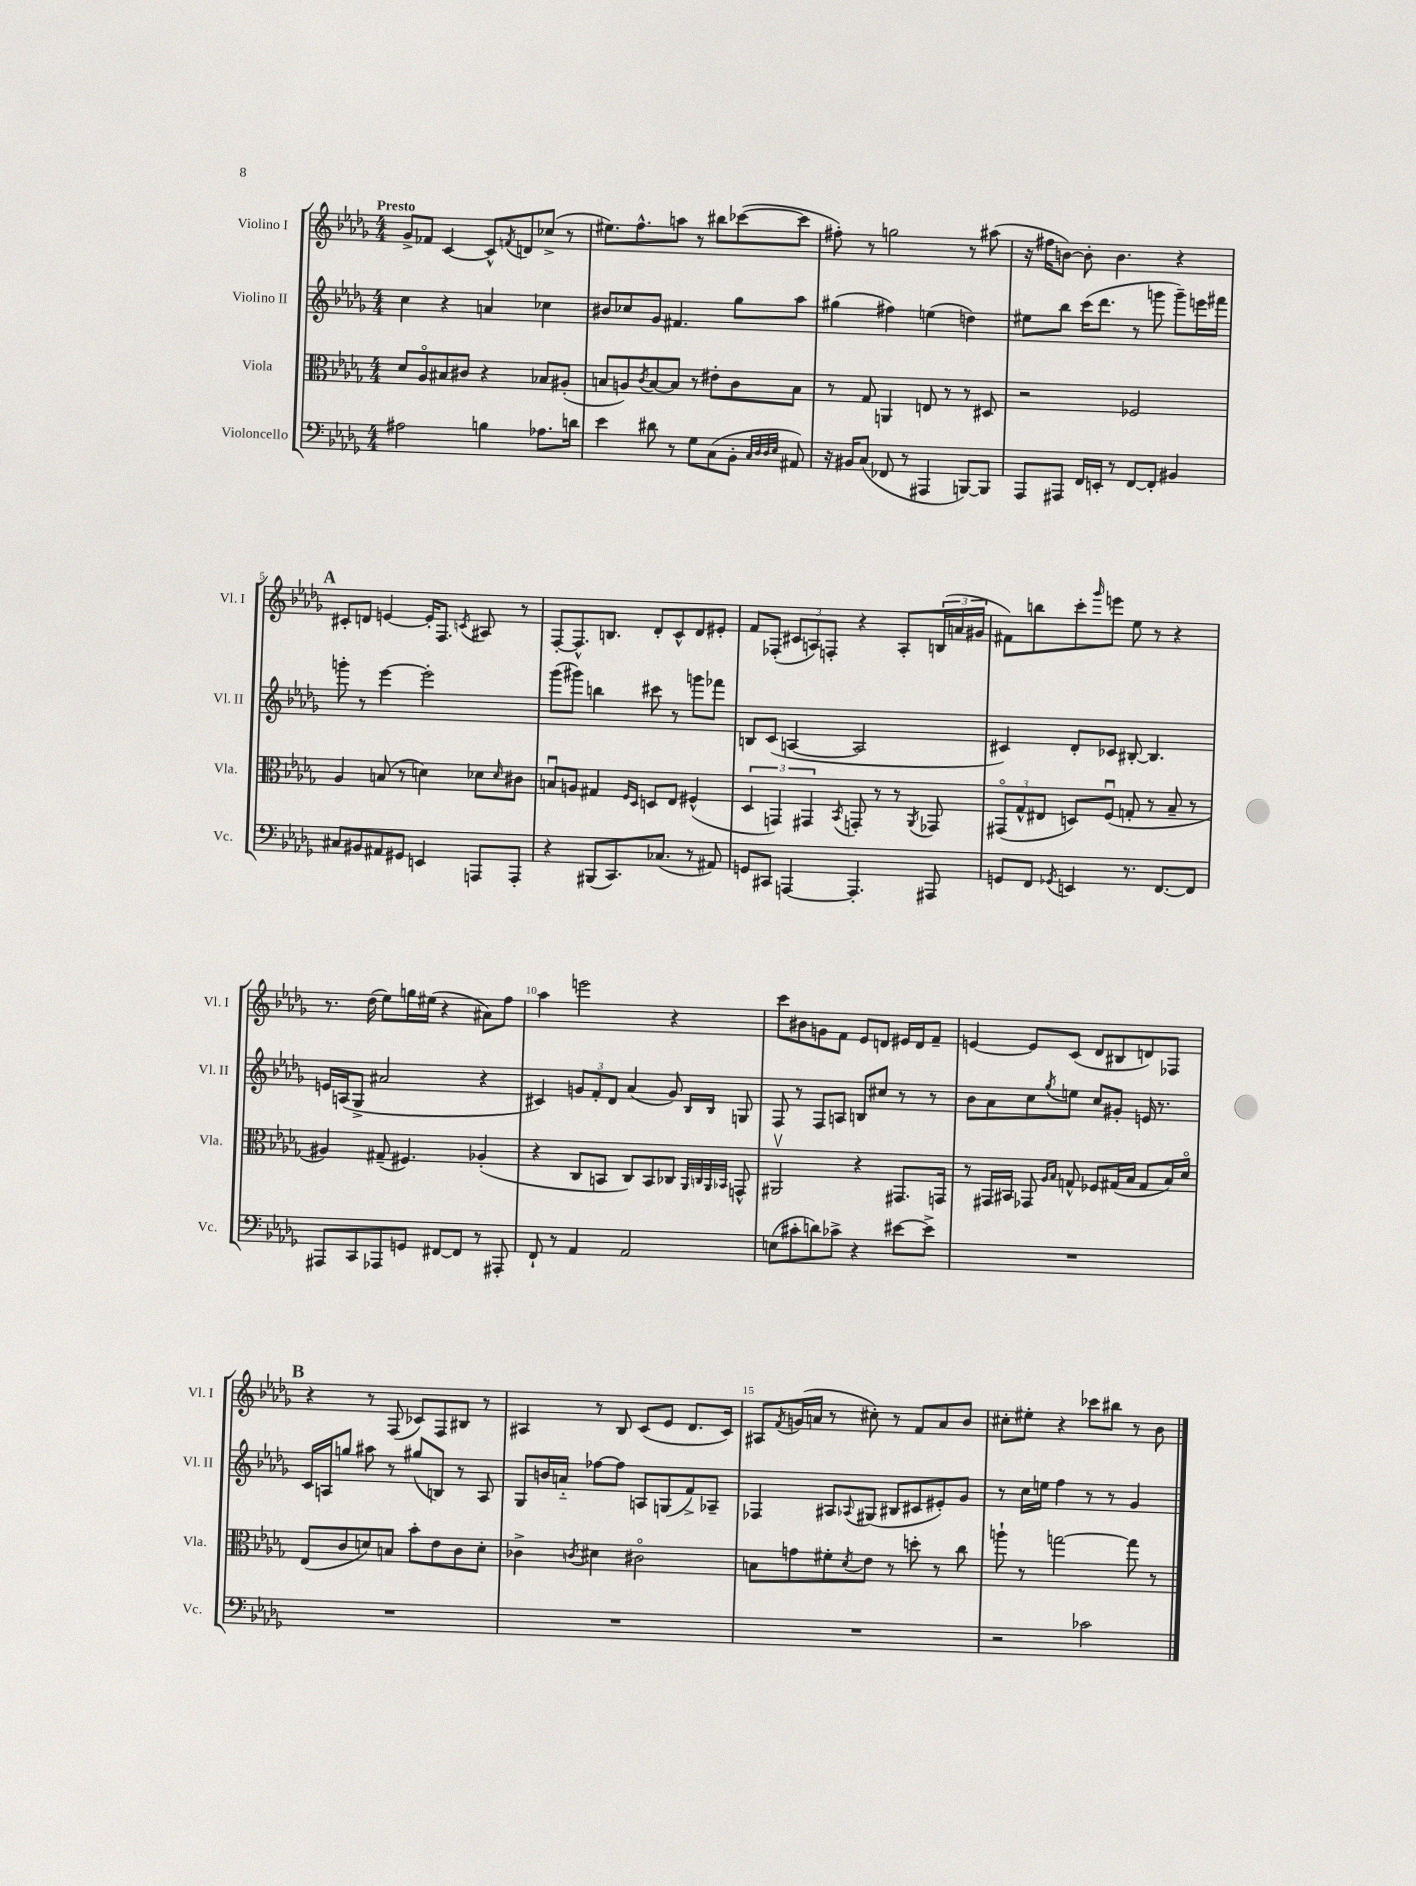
<<
\new StaffGroup <<
\new Staff = "s0" \with { instrumentName = "Violino I" shortInstrumentName = "Vl. I" } {
    \clef treble \key des \major \numericTimeSignature \time 4/4 \tempo "Presto"
    ges'8-> fes'8 c'4~ c'8-^ \acciaccatura { f'8 } d'8 ces''8->( r8 |
    eis''8.) f''8.-^ a''8 r8 bis''8 ces'''8~( ces'''8 |
    fis''8-.) r8 g''2 r8 ais''8( |
    r16 fis''16 b'8~) b'8-. b'4. r4 |
    \mark \markup { \bold "A" } cis'8-. d'8 e'4~ e'16-. f8. \acciaccatura { c'8 } ais8 r8 |
    f8~-. f8.-^ b8. des'8-. c'8-^ des'8 eis'8-. |
    f'8 fes8-.( \tuplet 3/2 { cis'8 a8) f8-. } r4 a8-. \tuplet 3/2 { b16( a'16 gis'16 } |
    fis'8) b''8 c'''8-. \grace { ges'''16 } e'''8 ees''8 r8 r4 |
    r8. des''16( ees''8) g''16 eis''16( r4 ais'8) f''8 |
    aes''4 e'''2 r4 |
    c'''8 bis'8 g'8 f'8 ees'8 d'8 eis'16 d'16 f'8-- |
    e'4~ e'8 c'8( des'8 bis8 d'8) fes8 |
    \mark \markup { \bold "B" } r4 r8 f8( ces'8) f8 bis8 r8 |
    ais4 r8 bes8 c'8( ees'8 des'8. c'16) |
    ais8 \acciaccatura { f'8 } g'16( a'16 r8 cis''8-.) r8 f'8 a'8 bes'8 |
    cis''8-. eis''8-. r4 ces'''8 bis''8 r8 bes'8 \bar "|." |
}
\new Staff = "s1" \with { instrumentName = "Violino II" shortInstrumentName = "Vl. II" } {
    \clef treble \key des \major \numericTimeSignature \time 4/4
    c''4 r4 a'4 ces''4 |
    bis'8 ces''8 ges'8 fis'4. ges''8 aes''8 |
    gis''4( fis''4) e''4( d''4) |
    eis''8 bes''8 c'''16( des'''8. r8 g'''8 g'''8--) e'''16 fis'''16 |
    \mark \markup { \bold "A" } g'''8-. r8 ees'''4~ ees'''2-. |
    ges'''8( gis'''8) b''4 cis'''8 r8 g'''8 fes'''8 |
    b8 c'8( a4~ a2 |
    cis'4) des'8-. ces'8 bis8~-. bis4. |
    e'16 a16( ges8-> ais'2 r4 |
    cis'4) \tuplet 3/2 { g'8 f'8-. des'8 } aes'4( g'8) \grace { bes16 bes16 } g8 |
    f8 r8 f8 a8 b8 cis''8 r8 r8 |
    bes'8 aes'8 c''8 \acciaccatura { ges''8 } e''8 c''8 gis'8-. e'16 r8. |
    \mark \markup { \bold "B" } c'16 a16 g''8 ais''8 r8 gis''8( b8) r8 a8 |
    ges8 b'16 a'16-_ fes''8~ fes''8 a8 g8( f'8->) aes8-- |
    fes4 ais8 \appoggiatura { aes8 } gis8( bis8 cis'8 eis'8-.) ges'8 |
    r8 c''16 e''16 f''4 r8 r8 ges'4 \bar "|." |
}
\new Staff = "s2" \with { instrumentName = "Viola" shortInstrumentName = "Vla." } {
    \clef alto \key des \major \numericTimeSignature \time 4/4
    des'8 aes8\flageolet bis8 cis'8 r4 bes8 ais8-.( |
    b8 a8) \acciaccatura { c'8 } b8~ b8 r8 eis'8-. c'8 b8 |
    r8 ges8 a,4 e8 r8 r8 dis8 |
    r2 fes2 |
    \mark \markup { \bold "A" } aes4 b8( r8 d'4) des'8 \grace { des'16 } cis'8 |
    b8\downbow a8 gis4 \grace { f16 des16 } d8 ees8 fis4-^( |
    \tuplet 3/2 { des4 g,4) gis,4 } \acciaccatura { bes,8 } g,8-. r8 r8 \acciaccatura { aes,8 } ges,8 |
    \tuplet 3/2 { gis,8\flageolet( ges8-^ eis8 } d8) f8\downbow( g8-. r8 bes8-- r8 |
    ais4) gis8--( fis4.) aes4-.( |
    r4 c8 b,8 c8) b,8 ces8 \grace { aes,32 c32 aes,32 bes,32 } g,8-^ |
    ais,2\upbow r4 gis,8. g,16 |
    r8 gis,16 bis,16 ges,8 \grace { aes16 bes16 } g8-^ fes8 gis16( bes16 gis8 bes16) des'16\flageolet |
    \mark \markup { \bold "B" } ees8( c'8 d'8) b8 bes'8-. ees'8 c'8 d'8-. |
    ces'4-> \acciaccatura { c'8 } dis'4 cis'2\flageolet |
    b8 g'8 fis'8-. \acciaccatura { des'8 } ees'8 r8 d''8-. r8 c''8 |
    a''8-! r8 g''2~ g''8 r8 \bar "|." |
}
\new Staff = "s3" \with { instrumentName = "Violoncello" shortInstrumentName = "Vc." } {
    \clef bass \key des \major \numericTimeSignature \time 4/4
    ais2 b4 aes8. d'16 |
    ees'4 dis'8 r8 ges8 c8( bes,8-. \grace { c32 des32 des32 ees32 } ais,8) |
    r16 bis,16 c8( fes,8 r8 ais,,4 b,,8~) b,,8 |
    aes,,8 ais,,8 f,16 e,16-. r8 f,8~ f,8-. bis,4 |
    \mark \markup { \bold "A" } cis8 bis,8 ais,8 gis,8 e,4 a,,8 a,,8-. |
    r4 bis,,8( c,8.) ces8.( r8 ais,8) |
    g,8 cis,8 a,,4~ a,,4.-. ais,,8 |
    g,8 f,8 \acciaccatura { ges,8 } e,4 r8. f,8.~ f,8 |
    ais,,8 c,8 aes,,8 g,8 fis,8~ fis,8 r8 ais,,8-. |
    f,8-! r8 aes,4 aes,2 |
    e8( cis'8-. d'8) ces'8-> r4 eis'8~ eis'8-> |
    R1 |
    \mark \markup { \bold "B" } R1 |
    R1 |
    R1 |
    r2 ces'2 \bar "|." |
}
>>
>>
\layout { \context { \Score \override BarNumber.break-visibility = ##(#f #t #t) barNumberVisibility = #(every-nth-bar-number-visible 5) } }
